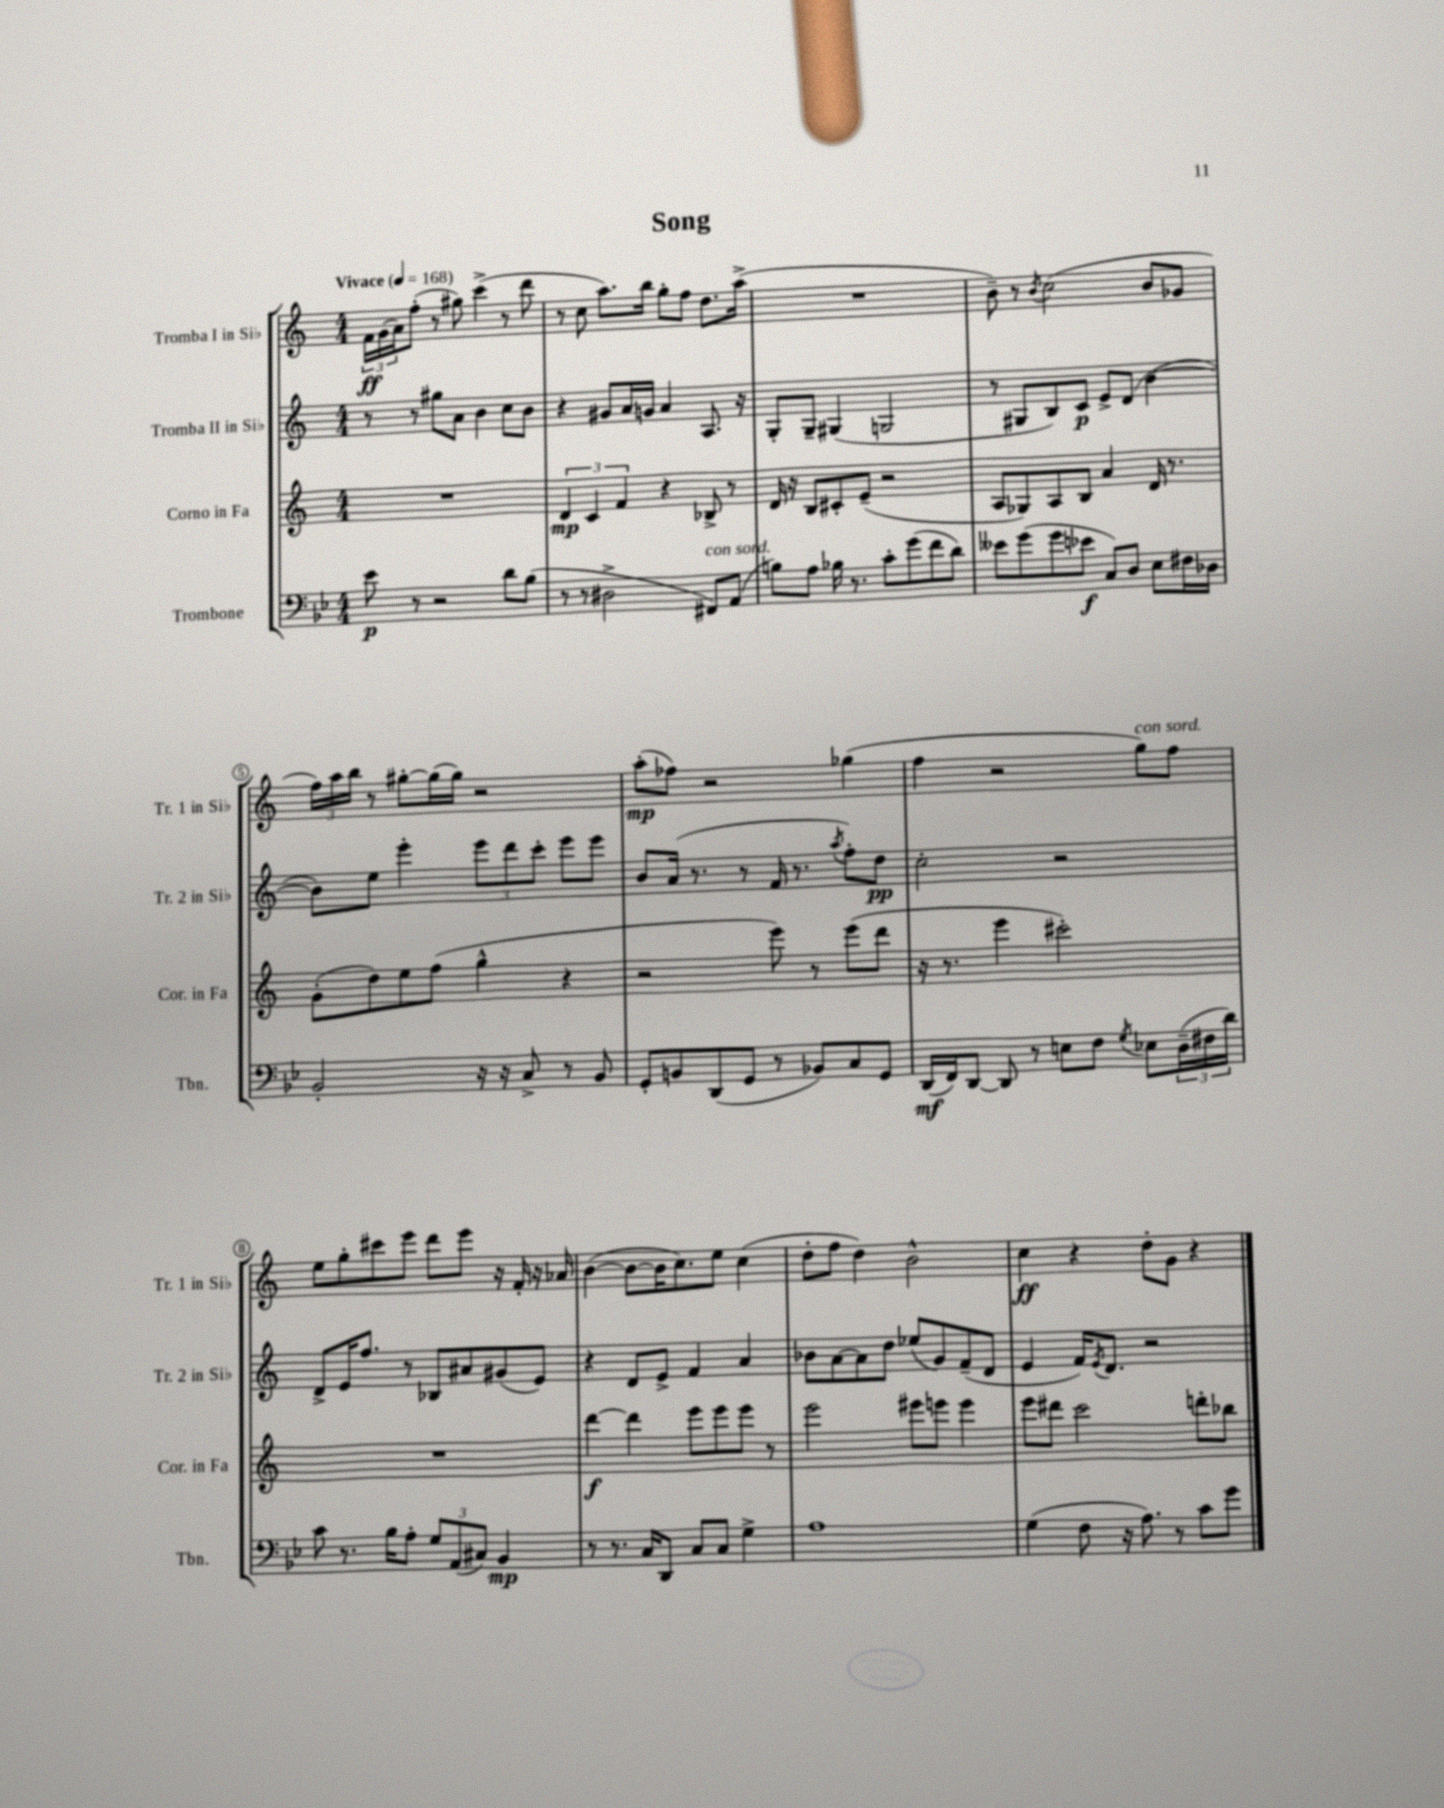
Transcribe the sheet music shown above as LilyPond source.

\header { title = "Song" }
<<
\new StaffGroup <<
\new Staff = "s0" \with { instrumentName = "Tromba I in Sib" shortInstrumentName = "Tr. 1 in Sib" } {
    \clef treble \key c \major \numericTimeSignature \time 4/4 \tempo "Vivace" 4 = 168
    \tuplet 3/2 { f'16\ff g'16( a'16) } f''8-.( r8 gis''8) c'''4->( r8 d'''8 |
    r8 c''8 a''8.) b''16 g''8-. f''8 d''8. a''16->( |
    R1 |
    b'8--) r8 \acciaccatura { b'8 } c''2( b'8 ges'8 |
    \tuplet 3/2 { f''16) a''16 b''16 } r8 gis''8~-. gis''16( gis''16) r2 |
    a''8-.\mp( fes''8) r2 ges''4( |
    f''4 r2 g''8^\markup { \italic "con sord." }) f''8 |
    e''8 g''8-. cis'''8 e'''8 d'''8 e'''8 r16 f'16-. r16 aes'16 |
    b'4~( b'8~ b'16 c''8.) e''8 c''4( |
    d''8-. f''8 d''4) b'2-^ |
    c''4\ff r4 d''8-. g'8 r4 \bar "|." |
}
\new Staff = "s1" \with { instrumentName = "Tromba II in Sib" shortInstrumentName = "Tr. 2 in Sib" } {
    \clef treble \key c \major \numericTimeSignature \time 4/4
    r8 r8 gis''8 a'8 b'4 c''8 b'8 |
    r4 gis'8 a'16 g'16 a'4 a8. r16 |
    g8-. g8-- gis4( g2 |
    r8 gis8 b8) c'8\p e'8-> d'8( b'4~ |
    b'8) e''8 e'''4-. \tuplet 3/2 { e'''8 d'''8 c'''8-. } e'''8 e'''8 |
    b'8 a'16( r8. r8 f'16 r8. \acciaccatura { a''8 } f''8-.) d''8\pp |
    c''2-. r2 |
    d'8-> e'16 f''8. r8 bes8 ais'8 gis'8( e'8) |
    r4 d'8 e'8-> f'4 a'4 |
    bes'8 a'8~ a'8 d''8 ees''8( g'8) f'8--( d'8 |
    e'4 f'16) \acciaccatura { e'8 } d'8. r2 \bar "|." |
}
\new Staff = "s2" \with { instrumentName = "Corno in Fa" shortInstrumentName = "Cor. in Fa" } {
    \clef treble \key c \major \numericTimeSignature \time 4/4
    R1 |
    \tuplet 3/2 { d'4\mp c'4 f'4 } r4 bes8-> r8 |
    d'16 r16 b8 cis'8-. e'8--( r2 |
    a8 ges8) a8 b8 a'4 d'16 r8. |
    g'8-.( d''8) e''8 f''8( g''4-^ r4 |
    r2 e'''8) r8 e'''8( d'''8 |
    r16 r8. e'''4 cis'''2-.) |
    R1 |
    d'''4~\f d'''4 e'''8 e'''8 e'''8 r8 |
    e'''2 eis'''8 e'''8 e'''4 |
    e'''8 dis'''8 c'''2 d'''8-. bes''8 \bar "|." |
}
\new Staff = "s3" \with { instrumentName = "Trombone" shortInstrumentName = "Tbn." } {
    \clef bass \key bes \major \numericTimeSignature \time 4/4
    ees'8\p r8 r2 d'8 bes8( |
    r8 r8 dis2-> fis,8^\markup { \italic "con sord." }) a,8( |
    b8) a8 bes16 r8. c'8-. g'8( f'8 d'8) |
    eeses'8 g'8( g'8 ees'8\f c8) d8 ees8 fis16 des16 |
    bes,2-. r16 r16 c8-> r8 bes,8 |
    g,8-. b,8 d,8( g,8 r8 bes,8) c8 g,8 |
    d,16\mf( f,16) d,8~ d,8 r8 e8 f8 \acciaccatura { g8 } ees8 \tuplet 3/2 { d16--( fis16 d'16) } |
    c'8 r8. bes16 a8-. \tuplet 3/2 { g8 a,8( cis8) } bes,4\mp |
    r8 r8. c16 d,8 c8 c8 g4-> |
    a1 |
    g4( f8 r16 a8.) r8 c'8 g'8 \bar "|." |
}
>>
>>
\layout { \context { \Score \override BarNumber.stencil = #(make-stencil-circler 0.1 0.3 ly:text-interface::print) } }
